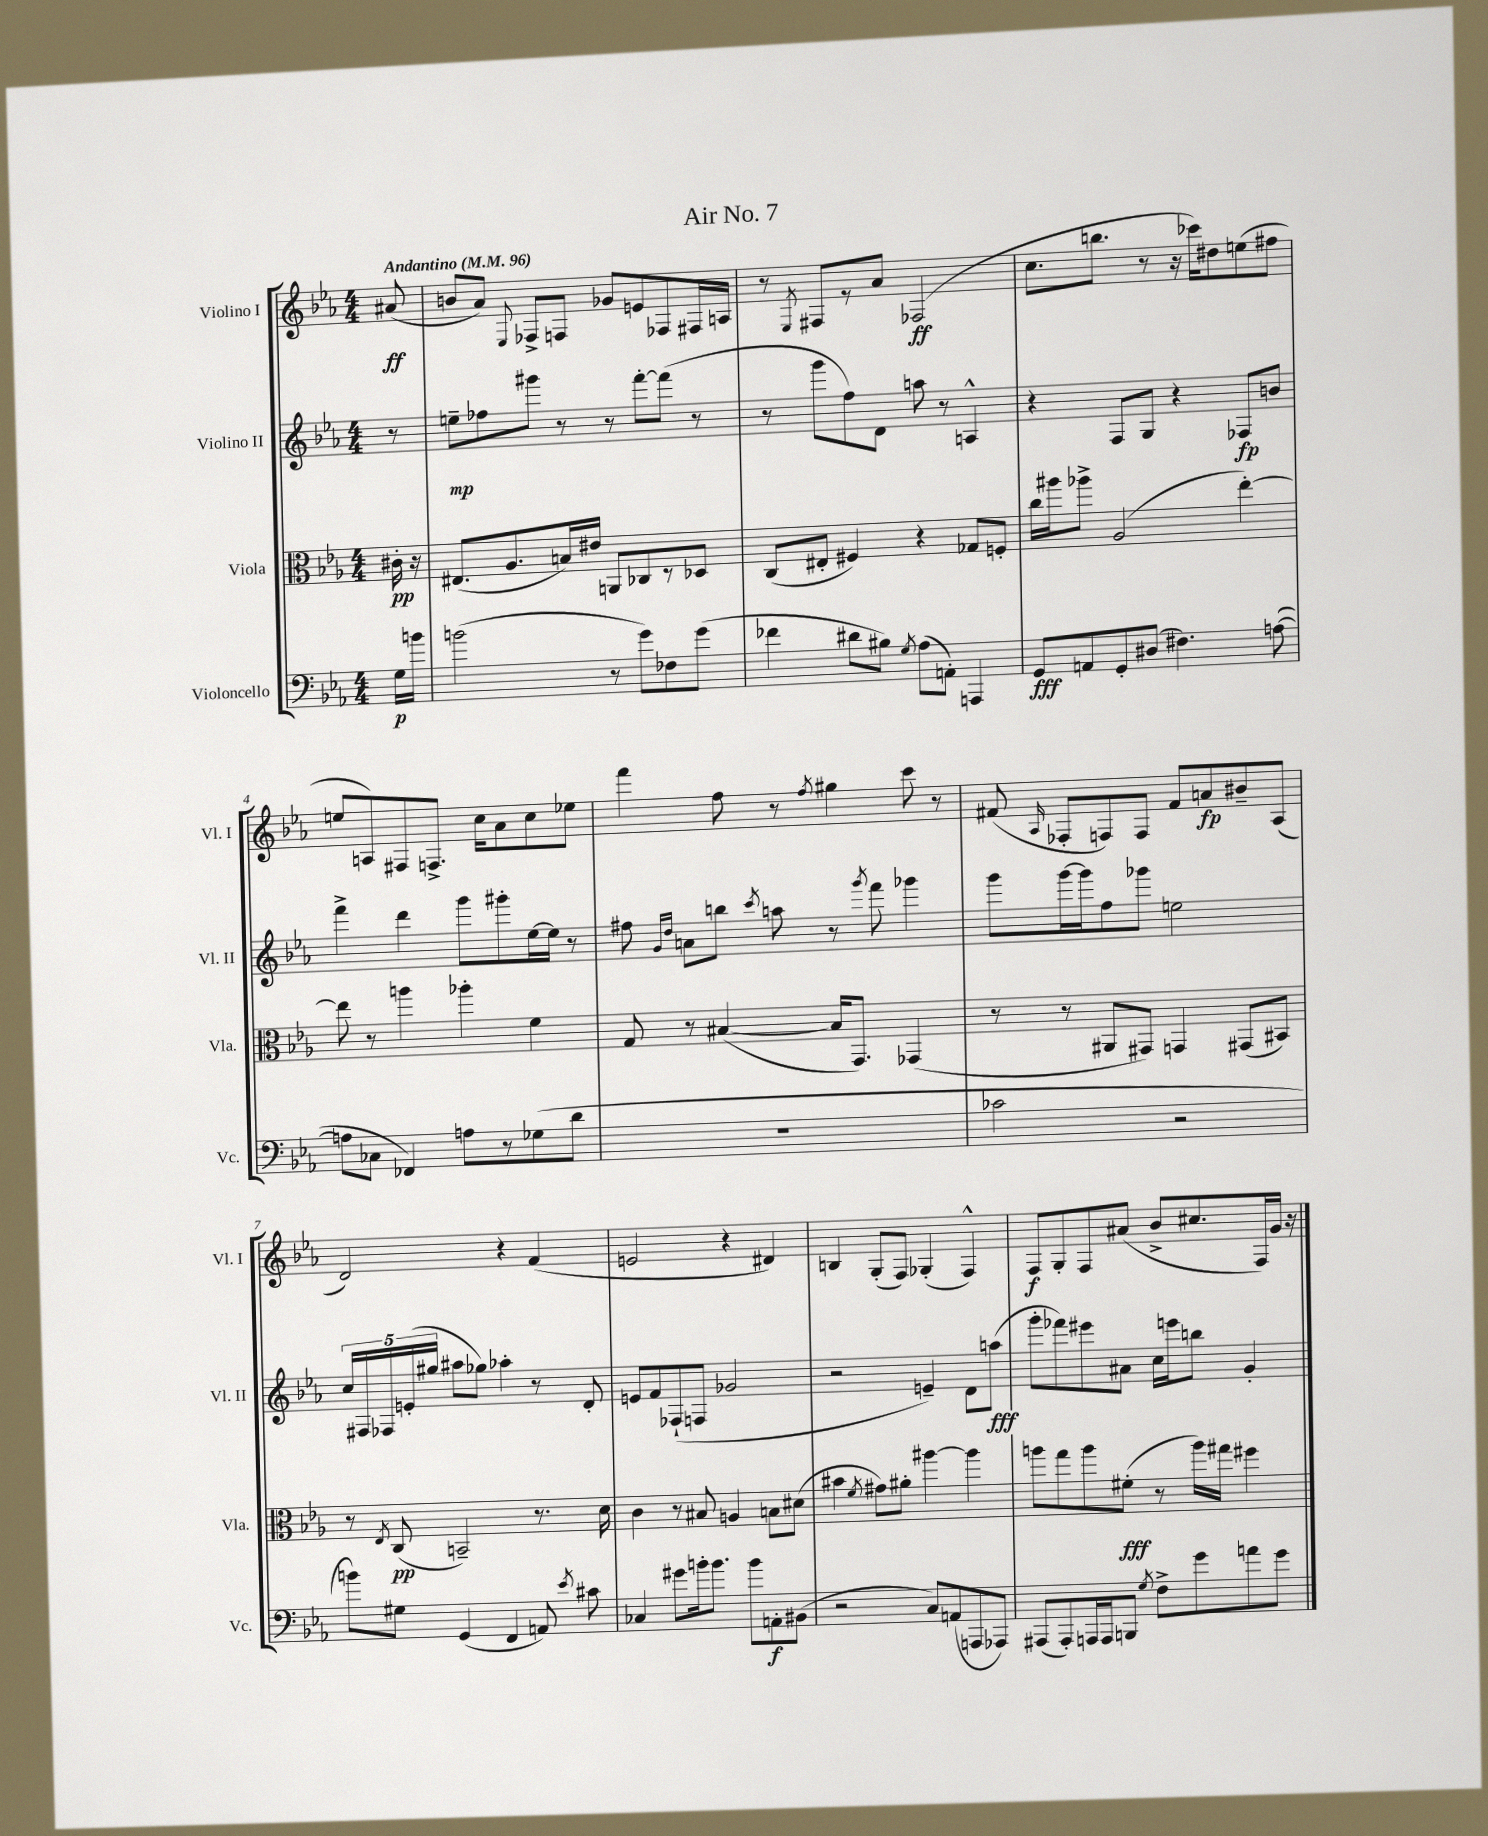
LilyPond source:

\header { title = "Air No. 7" }
<<
\new StaffGroup <<
\new Staff = "s0" \with { instrumentName = "Violino I" shortInstrumentName = "Vl. I" } {
    \clef treble \key ees \major \numericTimeSignature \time 4/4 \partial 8 \tempo "Andantino" 4 = 96
    \autoBeamOff ais'8\ff( |
    b'8[ aes'8]) \appoggiatura { ees8 } fes8[-> f8] ges'8[ e'8 fes8 fis16 a16] |
    r8 \acciaccatura { ees8 } fis8[ r8 aes'8] fes2\ff( |
    c''8.[ b''8.] r8 r16 ces'''16[) dis''8 e''8( fis''8] |
    e''8[ a8) fis8 f8.]-> c''16[ aes'8 c''8 ees''8] |
    f'''4 f''8 r8 \acciaccatura { f''8 } gis''4 c'''8 r8 |
    fis'8( \grace { aes16 } fes8[-. f8) f8] fis'8[ a'8\fp bis'8-- aes8]( |
    d'2) r4 f'4( |
    e'2 r4 dis'4) |
    b4 g8[-.( f8]) ges4-.( f4-^) |
    f8[\f g8-. f8 ais'8]( bes'8[-> cis''8. f16) g'16] r16 \bar "|." |
}
\new Staff = "s1" \with { instrumentName = "Violino II" shortInstrumentName = "Vl. II" } {
    \clef treble \key ees \major \numericTimeSignature \time 4/4 \partial 8
    \autoBeamOff r8 |
    e''8[--\mp fes''8 gis'''8] r8 r8 f'''8[~-. f'''8]( r8 |
    r8 g'''8[ f''8) d'8] a''8 r8 a4-^ |
    r4 f8[ g8] r4 fes8[\fp b'8] |
    f'''4-> d'''4 g'''8[ gis'''8-. ees''16~ ees''16] r8 |
    fis''8 \grace { g'16[ d''16] } a'8[ b''8] \acciaccatura { c'''8 } a''8 r8 \acciaccatura { g'''8 } f'''8 ges'''4 |
    g'''8[ g'''16~ g'''16 f''8 ges'''8] e''2 |
    \tuplet 5/4 { c''16[ fis16 fes16 e'16-.( gis''16] } ais''8[ ges''8]) aes''4-. r8 d'8-. |
    e'8[ f'8 fes8-!( f8] ges'2 |
    r2 e'4--) d'8[ a''8]\fff( |
    g'''8[-. fes'''8) eis'''8 ais'8] c''16[ e'''16 b''8] g'4-. \bar "|." |
}
\new Staff = "s2" \with { instrumentName = "Viola" shortInstrumentName = "Vla." } {
    \clef alto \key ees \major \numericTimeSignature \time 4/4 \partial 8
    \autoBeamOff cis'16-.\pp r16 |
    eis8.[( aes8. b16) eis'16] a,8[ ces8 r8 des8] |
    c8[( eis8]-. fis4) r4 ges8[ f8]-. |
    c''16[ ais''16 aes''8]-> aes2( ees''4~-.) |
    ees''8 r8 a''4 aes''4-. f'4 |
    g8 r8 bis4~( bis16[ g,8.]) ges,4( |
    r8 r8 ais,8[ gis,8]) g,4 gis,8[( bis,8]) |
    r8 \acciaccatura { ees8 } c8\pp( b,2--) r8. d'16 |
    c'4 r8 bis8 a4 b8[ dis'8]( |
    bis'4 \acciaccatura { f'8 } gis'8[) ais'8]-. ais''4~ ais''4 |
    a''8[ g''8 a''8 fis'8]-.\fff( r8 a''16[) gis''16] fis''4 \bar "|." |
}
\new Staff = "s3" \with { instrumentName = "Violoncello" shortInstrumentName = "Vc." } {
    \clef bass \key ees \major \numericTimeSignature \time 4/4 \partial 8
    \autoBeamOff g16[\p b'16] |
    b'2( r8 g'8[) fes8 g'8]( |
    fes'4 dis'8[ bis8]) \acciaccatura { g8 } aes8[( a,8]-.) a,,4 |
    g,8[\fff a,8 g,8-. dis8]( fis4.) a8~( |
    a8[ ces8] fes,4) a8[ r8 ges8( d'8] |
    R1 |
    ces'2 r2 |
    b'8[) gis8] g,4( f,4 a,8) \acciaccatura { ees'8 } cis'8 |
    ces4 gis'8[ b'16-. b'8.] b'8[ a,8-.\f bis,8]( |
    r2 c8[) a,8( a,,8 aes,,8]) |
    ais,,8[( ais,,8-.) a,,16 a,,16 b,,8] \acciaccatura { g8 } f8[-> g'8 a'8 g'8] \bar "|." |
}
>>
>>
